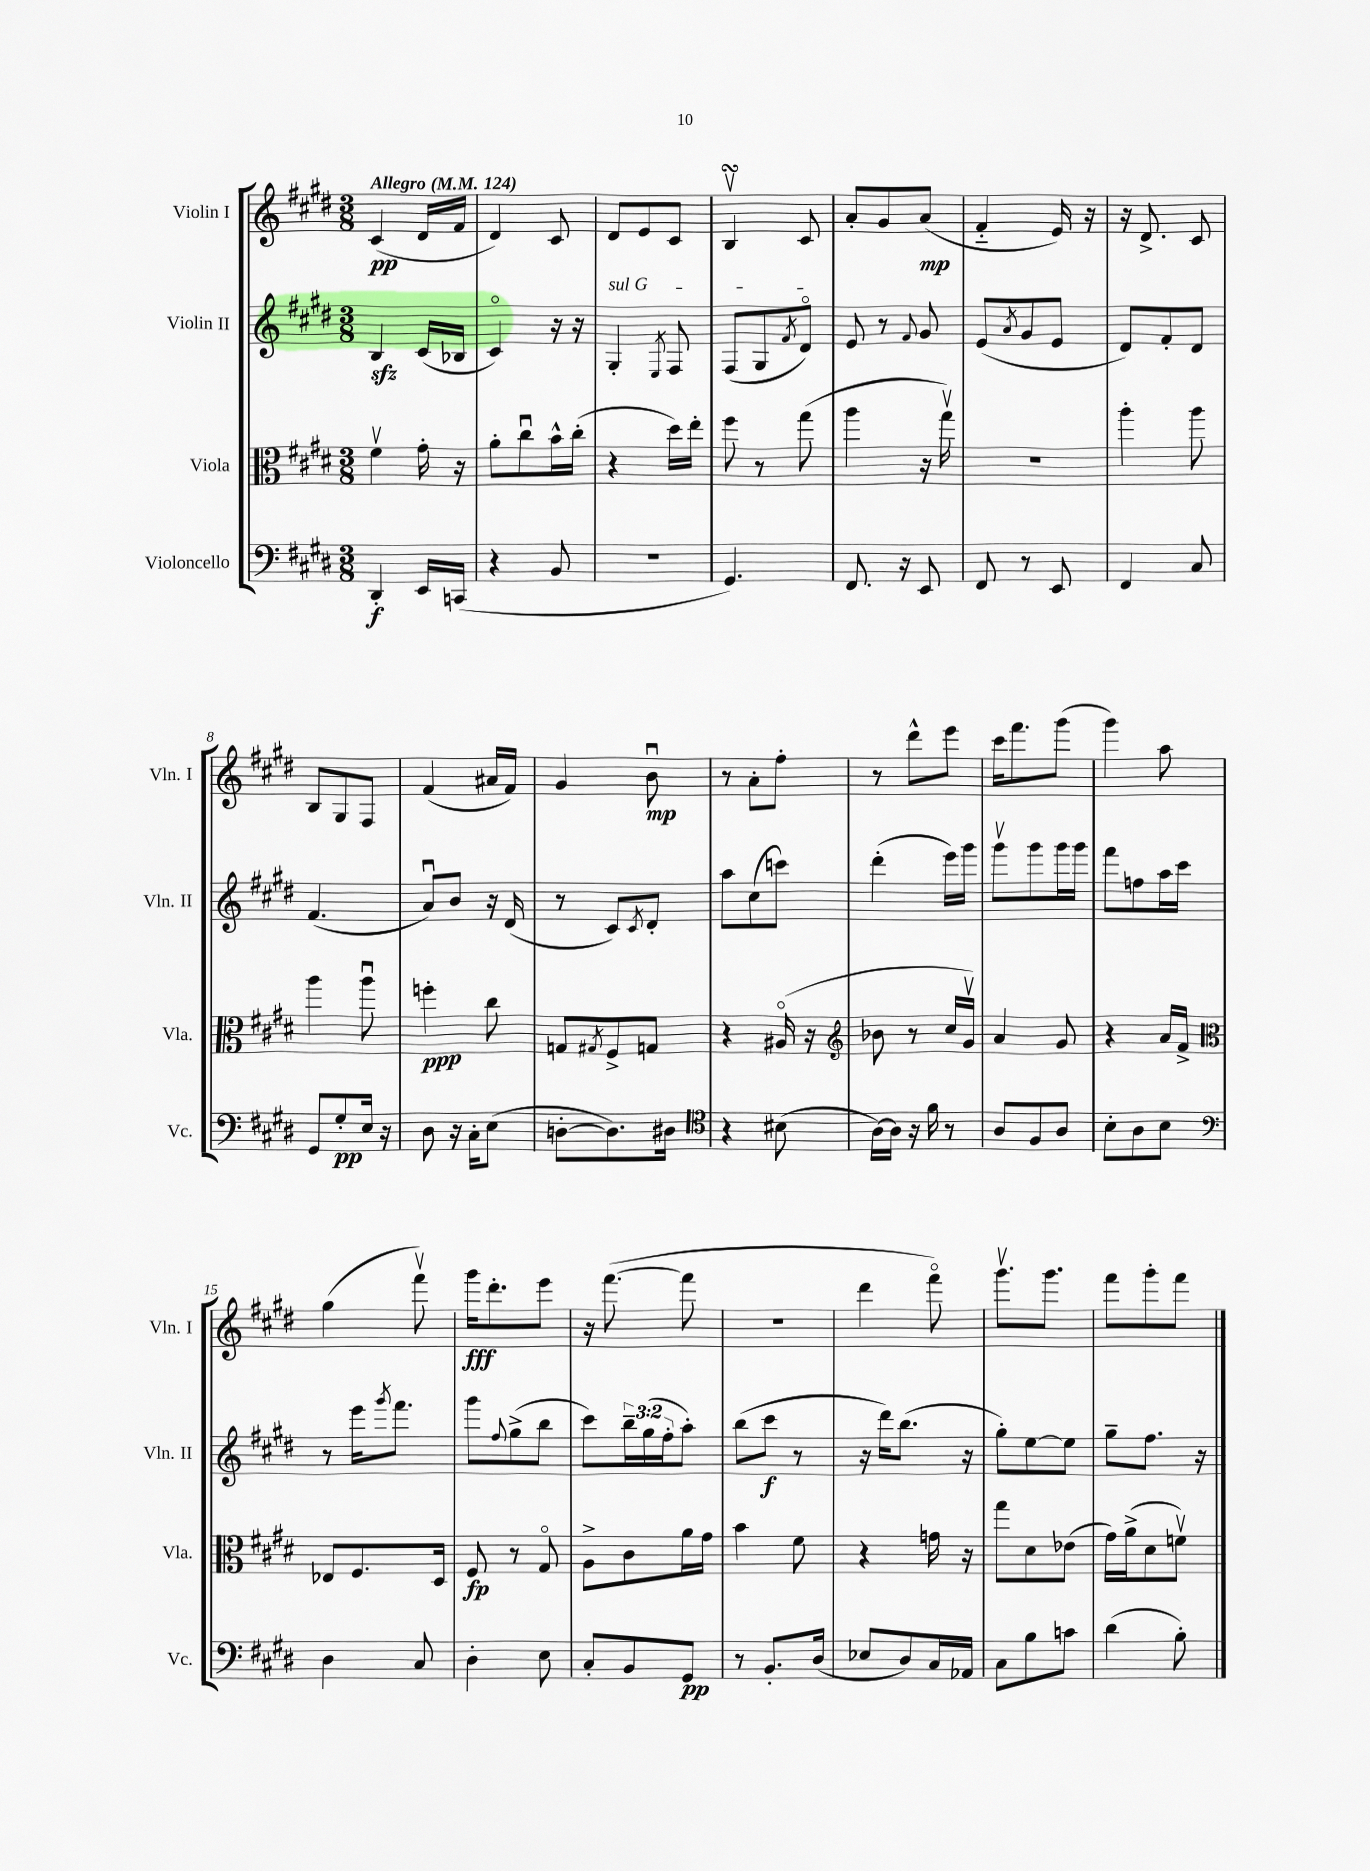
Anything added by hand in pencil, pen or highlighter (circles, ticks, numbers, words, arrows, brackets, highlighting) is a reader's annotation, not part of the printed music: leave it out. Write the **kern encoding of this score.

**kern	**kern	**kern	**kern
*staff4	*staff3	*staff2	*staff1
*clefF4	*clefC3	*clefG2	*clefG2
*k[f#c#g#d#]	*k[f#c#g#d#]	*k[f#c#g#d#]	*k[f#c#g#d#]
*M3/8	*M3/8	*M3/8	*M3/8
*MM124	*MM124	*MM124	*MM124
4DD#'	4f#v	4B	(4c#
16EE	16g#'	(16c#	16d#
(16CC	16r	16B-	16f#
=	=	=	=
4r	8a'	4c#o)	4d#)
.	8cc#u	.	.
8BB	16b^^	16r	8c#
.	(16cc#'	16r	.
=	=	=	=
4.r	4r	4G#'	8d#
.	.	.	8e
.	.	8qE	.
.	16dd#)	8F#	8c#
.	16ee'	.	.
=	=	=	=
4.GG#)	8ff#	(8F#	4Bv
.	8r	8G#	.
.	.	8qf#	.
.	(8gg#	8d#o)	8c#
=	=	=	=
8.FF#	4aa	8e	8a'
.	.	8r	8g#
16r	.	.	.
.	.	8qqf#	.
8EE	16r	8g#	(8a
.	16gg#v)	.	.
=	=	=	=
8FF#	4.r	(8e	4f#'~
.	.	8qa	.
8r	.	8g#	.
8EE	.	8e	16e)
.	.	.	16r
=	=	=	=
4FF#	4aa'	8d#)	16r
.	.	.	8.d#^
.	.	8f#'	.
8C#	8aa	8d#	8c#
=	=	=	=
8GG#	4aa	(4.f#	8B
8G#'	.	.	8G#
16E	8aau	.	8F#
16r	.	.	.
=	=	=	=
8D#	4ff'	8au)	(4f#
16r	.	8b	.
16C#'	.	.	.
(8E	8cc#	16r	16a#
.	.	(16d#	16f#)
=	=	=	=
[8D'	8G	8r	4g#
.	8qG#	.	.
8.D])	8F#^	8c#)	.
.	.	8qc#	.
.	8G	8d#'	8bu
16D#	.	.	.
=	=	=	=
*clefC4	*	*	*
4r	4r	8aa	8r
.	.	(8cc#	8a'
(8B#	(16A#o	8ccc)	8ff#'
.	16r	.	.
=	=	=	=
*	*clefG2	*	*
[16A)	8b-	(4ddd#'	8r
16A]	.	.	.
16r	8r	.	8ddd#^^
16f#	.	.	.
8r	16cc#	16eee)	8eee
.	16g#v)	16ggg#	.
=	=	=	=
8A	4a	8ggg#v	16ccc#
.	.	.	8.fff#
8F#	.	8ggg#	.
8A	8g#	16ggg#	(8ggg#
.	.	16ggg#	.
=	=	=	=
8B'	4r	8fff#	4ggg#)
8A	.	8ff	.
8B	16a	16aa	8aa
.	16f#^	16ccc#	.
=	=	=	=
*clefF4	*clefC3	*	*
4D#	8E-	8r	(4gg#
.	8.F#	16eee	.
.	.	8qggg#	.
.	.	8.fff#	.
8C#	.	.	8fff#v)
.	16D#	.	.
=	=	=	=
4D#'	8F#	8ggg#	16ggg#
.	.	.	8.ddd#'
.	.	8qqff#	.
.	8r	(8gg#^	.
8E	8G#o	8bb	8eee
=	=	=	=
8C#'	8A^	8ccc#)	16r
.	.	.	([8.fff#
8BB	8c#	24bb~	.
.	.	(24gg#	.
.	.	24ff#'	.
8GG#	16a	8aa')	8fff#]
.	16g#	.	.
=	=	=	=
8r	4b	(8bb	4.r
8.BB'	.	8ccc#	.
.	8f#	8r	.
(16D#	.	.	.
=	=	=	=
8E-	4r	16r	4ddd#
.	.	16ddd#)	.
8D#)	.	(8.bb	.
16C#	16g	.	8fff#o)
16AA-	16r	16r	.
=	=	=	=
8C#	8gg#	8gg#')	8.ggg#v
8B	8d#	[8ee	.
.	.	.	8.ggg#
8c	(8e-	8ee]	.
=	=	=	=
(4d#	16g#)	8gg#~	8fff#
.	(16a^	.	.
.	8d#	8.ff#	8ggg#'
8B')	8fv)	.	8fff#
.	.	16r	.
==	==	==	==
*-	*-	*-	*-
